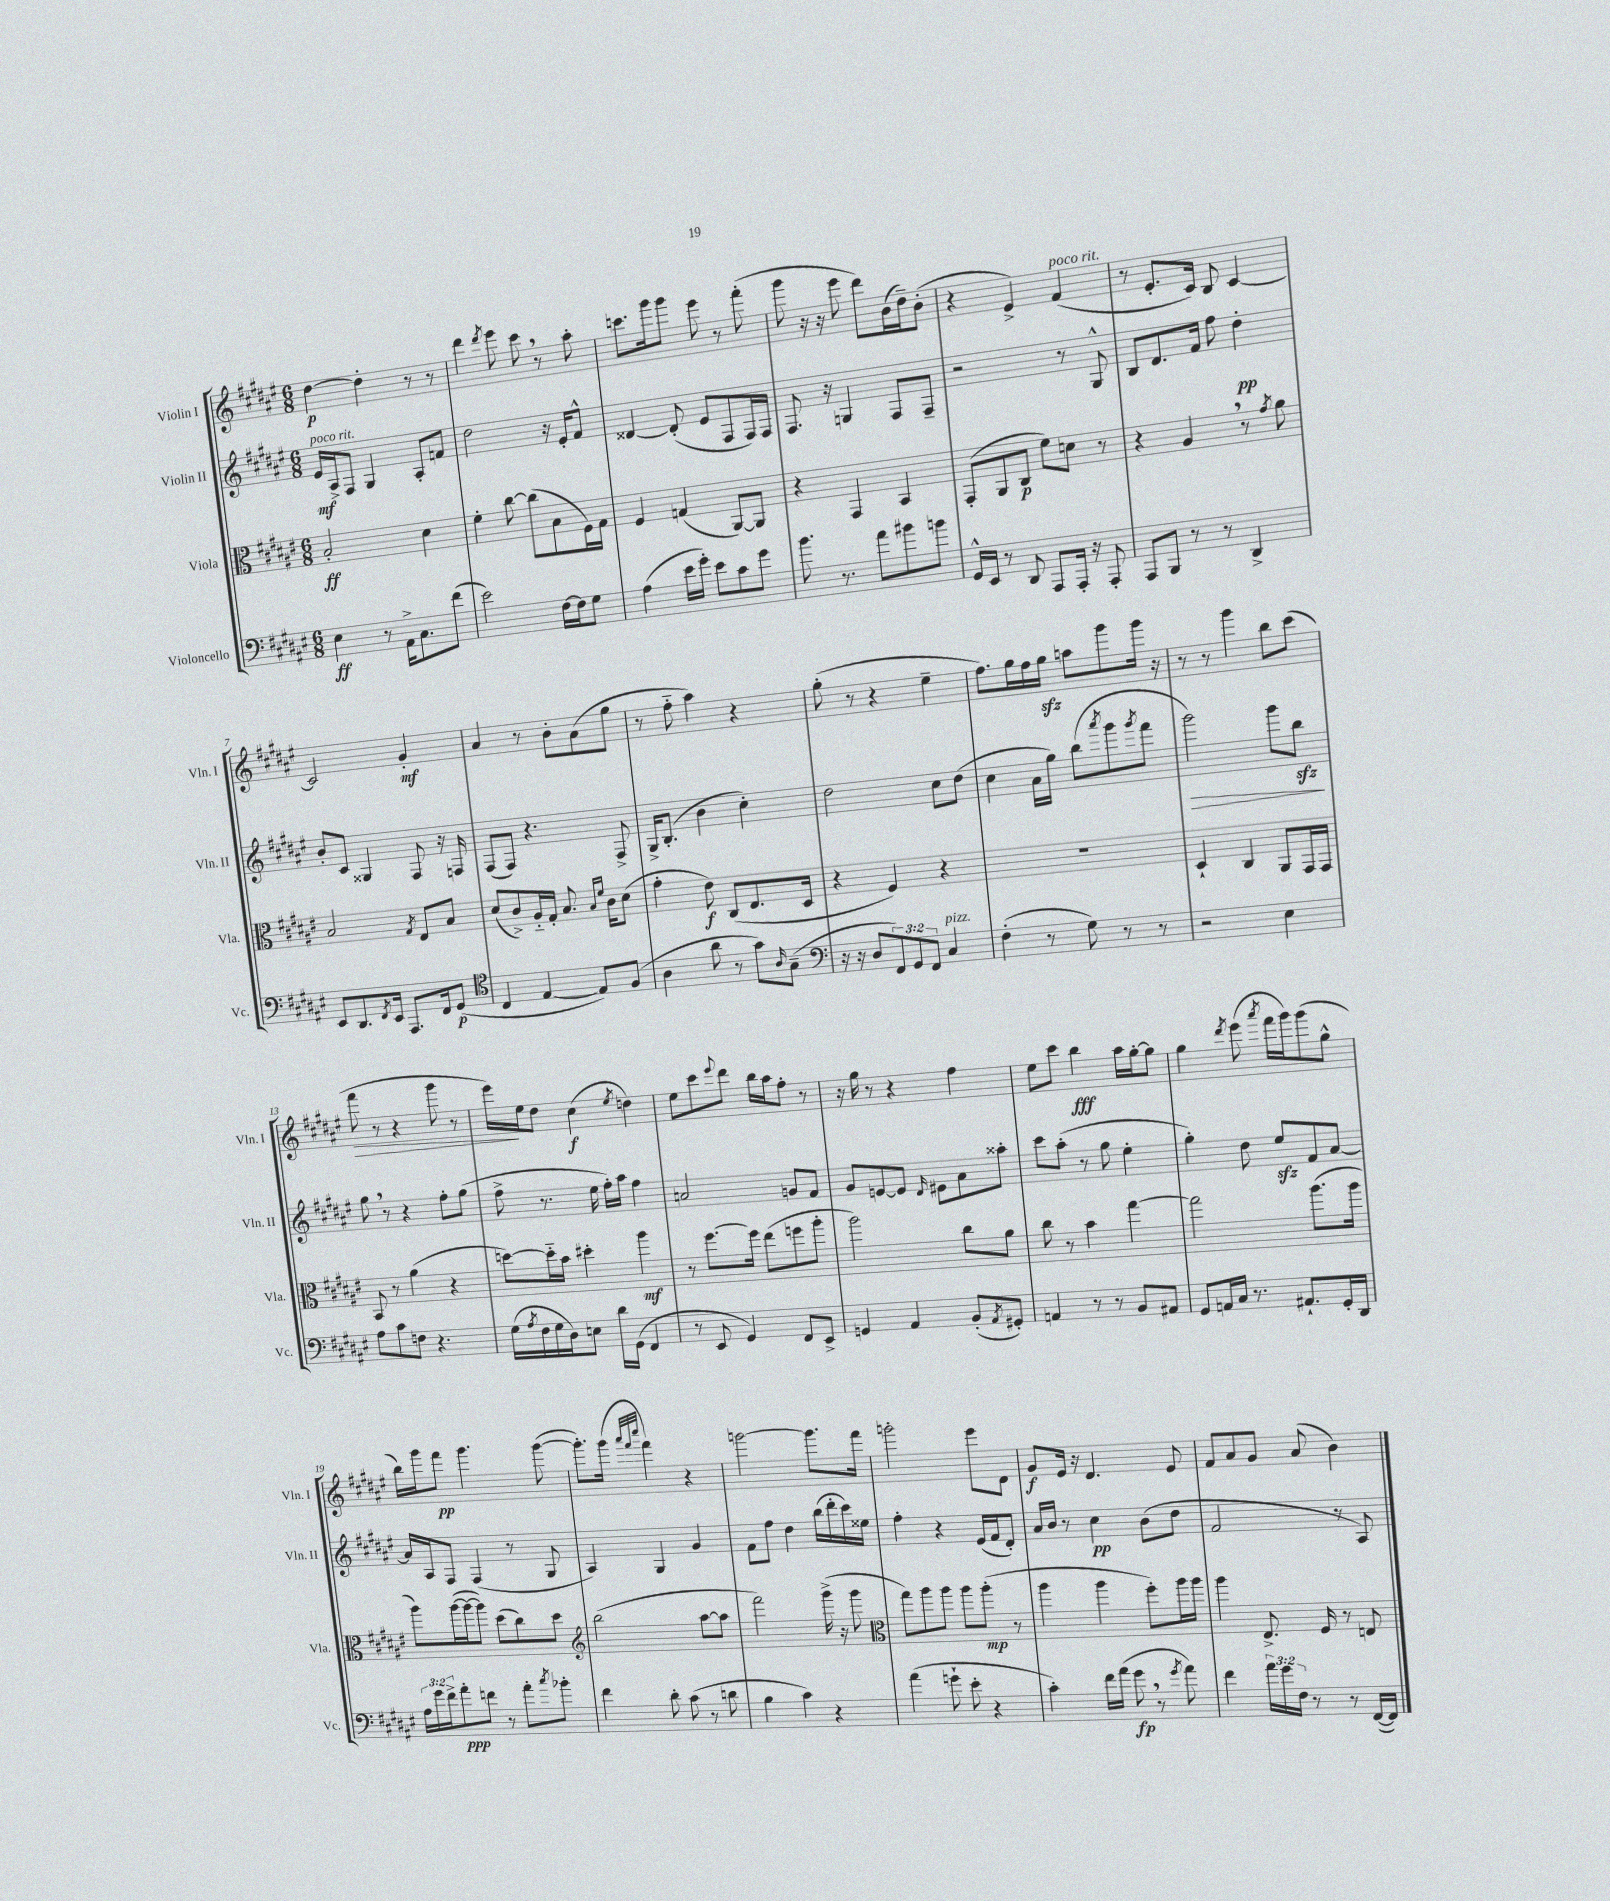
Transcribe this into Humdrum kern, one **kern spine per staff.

**kern	**dynam	**kern	**dynam	**kern	**dynam	**kern	**dynam
*part4	*part4	*part3	*part3	*part2	*part2	*part1	*part1
*staff4	*staff4	*staff3	*staff3	*staff2	*staff2	*staff1	*staff1
*I"Violoncello	*	*I"Viola	*	*I"Violin II	*	*I"Violin I	*
*I'Vc.	*	*I'Vla.	*	*I'Vln. II	*	*I'Vln. I	*
*clefF4	*	*clefC3	*	*clefG2	*	*clefG2	*
*k[f#c#g#d#a#e#]	*	*k[f#c#g#d#a#e#]	*	*k[f#c#g#d#a#e#]	*	*k[f#c#g#d#a#e#]	*
*M6/8	*	*M6/8	*	*M6/8	*	*M6/8	*
=1	=1	=1	=1	=1	=1	=1	=1
!	!	!	!	!LO:TX:a:i:t=poco rit.	!	!	!
4E#\	ff	2B'/	ff	16e#/LL	mf	[4dd#\	p
.	.	.	.	16A#^/J	.	.	.
.	.	.	.	8F#/J	.	.	.
8r	.	.	.	4G#/	.	4dd#'\]	.
16AA#^\KL	.	.	.	.	.	.	.
8.C#\	.	.	.	.	.	.	.
.	.	4d#\	.	8A#'/L	.	8r	.
(8f#\J	.	.	.	8fn/J	.	8r	.
=2	=2	=2	=2	=2	=2	=2	=2
2e#\)	.	4f#'\	.	2dd#\	.	4ddd#\	.
.	.	.	.	.	.	8qddd#/	.
.	.	[8cc#\	.	.	.	8eee#\	.
.	.	(8cc#\L]	.	.	.	8ccc#,\	.
[16F#\LL	.	8B\	.	16r	.	8r	.
16F#\J]	.	.	.	16e#'/KL	.	.	.
8G#\J	.	16F#\L)	.	8f#^^/J	.	8aa#'\	.
.	.	16G#\JJ	.	.	.	.	.
=3	=3	=3	=3	=3	=3	=3	=3
(4A#\	.	4F#/	.	[4d##X/	.	8.cccn\L	.
.	.	.	.	.	.	16ggg#\k	.
16e#\LL	.	(4Gn/	.	(8d##'/]	.	8ggg#\J	.
16g#'\JJ)	.	.	.	.	.	.	.
8e#\L	.	.	.	8e#/L	.	8eee#\	.
8c#\	.	[8AA#/L)	.	8F#/	.	8r	.
8g#\J	.	8AA#/J]	.	16F#/L)	.	(8fff#'\	.
.	.	.	.	16F#/JJ	.	.	.
=4	=4	=4	=4	=4	=4	=4	=4
8.b\	.	4r	.	8.F#/	.	8ggg#\	.
.	.	.	.	.	.	16r	.
8.r	.	.	.	16r	.	16r	.
.	.	4GG#/	.	4Gn/	.	8eee#\	.
8a#\L	.	.	.	.	.	8ddd#\L)	.
8b#X\	.	4BB/	.	8F#/L	.	(16b\L	.
.	.	.	.	.	.	16dd#~\J)	.
8bn\J	.	.	.	8F#~/J	.	(8b'\J	.
=5	=5	=5	=5	=5	=5	=5	=5
16GG#^^/LL	.	(8GG#'/L	.	2r	.	4r	.
16EE#/JJ	.	.	.	.	.	.	.
8r	.	8AA#/	.	.	.	.	.
8DD#/	.	8C#/J	p	.	.	4e#^/)	.
8AAA#/L	.	8f#\L)	.	.	.	.	.
!	!	!	!	!	!	!LO:TX:a:i:t=poco rit.	!
16AAA#'/Jk	.	8dn\J	.	8r	.	(4f#/	.
16r	.	.	.	.	.	.	.
8AAA#'/	.	8r	.	8G#^^/	.	.	.
=6	=6	=6	=6	=6	=6	=6	=6
8AAA#/L	.	4r	.	8B/L	.	8r	.
8BBB/J	.	.	.	8.d#/	.	8.e#'/L	.
8r	.	4A#,/	.	.	.	.	.
.	.	.	.	16f#/Jk	.	16c#/Jk)	.
8r	.	.	.	8ff#\	.	8B/	.
4DD#^/	.	8r	.	4dd#'\	pp	[4c#/	.
.	.	8qg#/	.	.	.	.	.
.	.	8a#\	.	.	.	.	.
!!LO:LB:g=z
=7	=7	=7	=7	=7	=7	=7	=7
8EE#/L	.	2B/	.	8b'/L	.	2c#/]	.
8.DD#/	.	.	.	8c#/J	.	.	.
.	.	.	.	4G##X/	.	.	.
8qFF#/	.	.	.	.	.	.	.
16EE#/Jk	.	.	.	.	.	.	.
8.AAA#/L	.	.	.	.	.	.	.
.	.	8qG#/	.	.	.	.	.
.	.	8E#/L	.	8F#/	.	4g#'/	mf
16FF#/k	.	.	.	.	.	.	.
(8GG#/J	p	8B/J	.	16r	.	.	.
.	.	.	.	16Fn/	.	.	.
=8	=8	=8	=8	=8	=8	=8	=8
*clefC4	*	*	*	*	*	*	*
4C#/	.	(8d#/L	.	(8F#/L	.	4a#/	.
.	.	8c#^/)	.	8F#/J)	.	.	.
[4E#/	.	16A#/L	.	4.r	.	8r	.
.	.	16G#'/JJ	.	.	.	.	.
.	.	8.B/	.	.	.	8b'\L	.
8E#/L])	.	.	.	.	.	(8a#\	.
.	.	16qqB/LL	.	.	.	.	.
.	.	16qqf#/JJ	.	.	.	.	.
.	.	16c#\KL	.	.	.	.	.
(8F#/J	.	(8d#\J	.	8F#^/	.	8gg#\J	.
=9	=9	=9	=9	=9	=9	=9	=9
4A#\	.	4g#'\	.	16G#^/KL	.	8r	.
.	.	.	.	(8.B'/J	.	.	.
.	.	.	.	.	.	8ff#\	.
8a#\	.	8e#\)	f	4b\	.	4aa#\)	.
8r	.	(8C#/L	.	.	.	.	.
8g#\L)	.	8.E#/	.	4cc#'\)	.	4r	.
16qqA#/	.	.	.	.	.	.	.
(8G#~\J	.	.	.	.	.	.	.
.	.	16D#/Jk	.	.	.	.	.
=10	=10	=10	=10	=10	=10	=10	=10
*clefF4	*	*	*	*	*	*	*
16r	.	4r	.	2dd#\	.	(8gg#'\	.
16r	.	.	.	.	.	.	.
8D#/L	.	.	.	.	.	8r	.
12FF#/)	.	4F#/)	.	.	.	4r	.
12GG#/	.	.	.	.	.	.	.
12FF#/J	.	.	.	.	.	.	.
!LO:TX:a:i:t=pizz.	!	!	!	!	!	!	!
4C#/	.	4r	.	8cc#\L	.	4ee#~\	.
.	.	.	.	(8dd#\J	.	.	.
=11	=11	=11	=11	=11	=11	=11	=11
(4F#'\	.	2.r	.	4cc#\	.	8.ff#\L)	.
.	.	.	.	.	.	16gg#\L	.
8r	.	.	.	16a#\LL	.	16ff#\	.
.	.	.	.	16gg#\JJ)	.	16gg#zz\JJ	.
8G#\)	.	.	.	(8bb\L	.	8aan\L	.
.	.	.	.	8qaaa#/	.	.	.
8r	.	.	.	8ggg#\	.	8ggg#\	.
.	.	.	.	8qggg#/	.	.	.
8r	.	.	.	8fff#\J	.	16ggg#\Jk	.
.	.	.	.	.	.	16r	.
=12	=12	=12	=12	=12	=12	=12	=12
!	!	!	!	!	!LO:HP:b	!	!
2r	.	4D#`/	.	2ggg#\)	>	8r	.
.	.	.	.	.	.	8r	.
.	.	4C#/	.	.	.	4ggg#\	.
4E#\	.	8AA#/L	.	8ggg#\L	.	8bb\L	.
.	.	16GG#/L	.	8bbzz\J	.	(8ccc#\J	.
.	.	16GG#/JJ	.	.	.	.	.
.	.	.	.	.	]	.	.
!!LO:LB:g=z
=13	=13	=13	=13	=13	=13	=13	=13
!	!	!	!	!	!	!	!LO:HP:b
8A#\L	.	8BB/	.	8gg#,\	.	8fff#\	>
8c#\	.	8r	.	8r	.	8r	.
8Fn\J	.	(4a#\	.	4r	.	4r	.
4.r	.	.	.	.	.	.	.
.	.	4r	.	8ff#'\L	.	8ggg#\	.
.	.	.	.	(8gg#\J	.	8r	.
=14	=14	=14	=14	=14	=14	=14	=14
(16G#\LL	.	[8ddn\L)	.	8ff#^\	.	16eee#\LL)	.
8qA#/	.	.	.	.	.	.	.
16F#\	.	.	.	.	.	16ee#\J	]
16G#\	.	16dd\L]	.	8.r	.	8dd#\J	.
16D#\J)	.	16b\JJ	.	.	.	.	.
8En\J	.	4dd#X'\	.	.	.	(4cc#\	f
.	.	.	.	16ee#\	.	.	.
16d#\LL	.	.	.	16ff#'\LL)	.	.	.
(16GG#\JJ	.	.	.	16aa#\JJ	.	.	.
.	.	.	.	.	.	8qee#/	.
4FF#/	.	4aa#\	mf	4ff#\	.	4ddn\)	.
=15	=15	=15	=15	=15	=15	=15	=15
8r	.	8r	.	2an/	.	8ee#\L	.
8EE#/	.	[8.ff#\L	.	.	.	8ccc#\	.
.	.	.	.	.	.	8qqeee#/	.
4GG#/)	.	.	.	.	.	8ddd#\J	.
.	.	16ff#\Jk]	.	.	.	.	.
.	.	(8ee#\L	.	.	.	16bb\LL	.
.	.	.	.	.	.	16aa#\J	.
8FF#/L	.	8ffn\	.	8gn/L	.	8ff#'\J	.
8EE#^/J	.	8aa#'\J	.	8f#/J	.	8r	.
=16	=16	=16	=16	=16	=16	=16	=16
4GGn/	.	2aa#\)	.	8g#/L	.	16r	.
.	.	.	.	.	.	16gg#\	.
.	.	.	.	[8en/	.	8r	.
4AA#/	.	.	.	8e/J]	.	4r	.
.	.	.	.	16qqd#/	.	.	.
.	.	.	.	8e#X\L	.	.	.
(8BB'/L	.	8cc#\L	.	8a#\	.	4ff#\	.
8qAA#/	.	.	.	.	.	.	.
8GG#X'/J)	.	8a#\J	.	8aa##X'\J	.	.	.
=17	=17	=17	=17	=17	=17	=17	=17
4AAn/	.	8cc#\	.	8ccc#\L	.	8ee#\L	.
.	.	8r	.	(8aa#'\J	.	8ccc#\J	.
8r	.	4b\	.	8r	.	4bb\	fff
8r	.	.	.	8gg#\	.	.	.
8BB/L	.	[4gg#\	.	4ee#'\	.	16aa#\LL	.
.	.	.	.	.	.	[16gg#'\J	.
8AA#X/J	.	.	.	.	.	8gg#\J]	.
=18	=18	=18	=18	=18	=18	=18	=18
8GG#/L	.	2gg#\]	.	4gg#'\)	.	4gg#\	.
16AAn/L	.	.	.	.	.	.	.
16C#/JJ	.	.	.	.	.	.	.
.	.	.	.	.	.	8qddd#/	.
8.r	.	.	.	8dd#\	.	(8eee#\	.
.	.	.	.	.	.	8qaaa#/	.
.	.	.	.	8ee#zz/L	.	16fff#\LL	.
8.AA#X`/L	.	.	.	.	.	16ggg#\J)	.
.	.	(8.aa#\L	.	8f#/	.	(8ggg#\	.
16GG#'/L	.	.	.	[8a#/J	.	8gg#^^\J	.
16DD#/JJ	.	16aa#\Jk	.	.	.	.	.
!!LO:LB:g=z
=19	=19	=19	=19	=19	=19	=19	=19
24A#\LL	.	8aa#\L)	.	16a#/LL]	.	16bb\LL)	.
24g#\	.	.	.	.	.	.	.
.	.	.	.	16A#/J	.	16ggg#\J	.
24f#^\J	.	.	.	.	.	.	.
8a#'\	ppp	([16aa#\L	.	8F#/J	.	8fff#\J	pp
.	.	16aa#\J_	.	.	.	.	.
8fn\J	.	8aa#\J])	.	(4F#/	.	4.ggg#\	.
8r	.	(8dd#\L	.	.	.	.	.
8a#'\L	.	8cc#\)	.	8r	.	.	.
8qcc#/	.	.	.	.	.	.	.
8b-X'\J	.	8dd#\J	.	8G#/	.	([8ggg#\	.
=20	=20	=20	=20	=20	=20	=20	=20
*	*	*clefG2	*	*	*	*	*
4f#\	.	(2bb\	.	4A#/)	.	8.ggg#'\L])	.
.	.	.	.	.	.	(16ggg#\Jk	.
.	.	.	.	.	.	32qqaaa#/LLL	.
.	.	.	.	.	.	32qqfff#/	.
.	.	.	.	.	.	32qqcccc#/JJJ	.
8d#'\	.	.	.	4G#/	.	4fff#\)	.
(8c#\	.	.	.	.	.	.	.
8r	.	[8aa#\L	.	4g#/	.	4r	.
8dn\	.	8aa#\J]	.	.	.	.	.
=21	=21	=21	=21	=21	=21	=21	=21
4B\	.	2fff#\)	.	8f#\L	.	[2gggn\	.
.	.	.	.	8ff#\J	.	.	.
4c#\)	.	.	.	4dd#\	.	.	.
4r	.	(16ggg#^\	.	(16bb\LL	.	8.ggg\L]	.
.	.	16r	.	16ddd#'\	.	.	.
.	.	8ggg#\	.	16ccc#\)	.	.	.
.	.	.	.	16ee##X\JJ	.	16fff#\Jk	.
=22	=22	=22	=22	=22	=22	=22	=22
*	*	*clefC3	*	*	*	*	*
(4a#\	.	8gg#\L)	.	4ff#'\	.	2gggn'\	.
.	.	8aa#\	.	.	.	.	.
8gn`\	.	8aa#\J	.	4r	.	.	.
8e#'\	.	8aa#\L	.	.	.	.	.
4r	.	(8aa#'\J	mp	(16e#/LL	.	8eee#\L	.
.	.	.	.	16f#/J	.	.	.
.	.	8r	.	8d#'/J)	.	8d#\J	.
=23	=23	=23	=23	=23	=23	=23	=23
4c#'\)	.	4aa#\	.	16a#/LL	.	8g#/L	f
.	.	.	.	16b/JJ	.	.	.
.	.	.	.	8r	.	16e#/Jk	.
.	.	.	.	.	.	16r	.
16f#\LL	.	4aa#\	.	4cc#\	pp	4.d#/	.
(16a#\JJ	.	.	.	.	.	.	.
8g#,\	fp	.	.	.	.	.	.
8r	.	8ff#'\L)	.	(8b\L	.	.	.
8qg#/	.	.	.	.	.	.	.
8a#\)	.	16aa#\L	.	8dd#\J	.	8e#/	.
.	.	16aa#\JJ	.	.	.	.	.
=24	=24	=24	=24	=24	=24	=24	=24
4f#\	.	4aa#\	.	2f#/	.	8f#/L	.
.	.	.	.	.	.	8a#/	.
24a#\LL	.	8.E#^/	.	.	.	8g#/J	.
24g#\	.	.	.	.	.	.	.
24F#\JJ	.	.	.	.	.	.	.
8r	.	.	.	.	.	(8a#/	.
.	.	16F#/	.	.	.	.	.
8r	.	8r	.	8r	.	4b\)	.
([16FF#/LL	.	8En/	.	8A#/)	.	.	.
16FF#/JJ])	.	.	.	.	.	.	.
==	==	==	==	==	==	==	==
*-	*-	*-	*-	*-	*-	*-	*-
